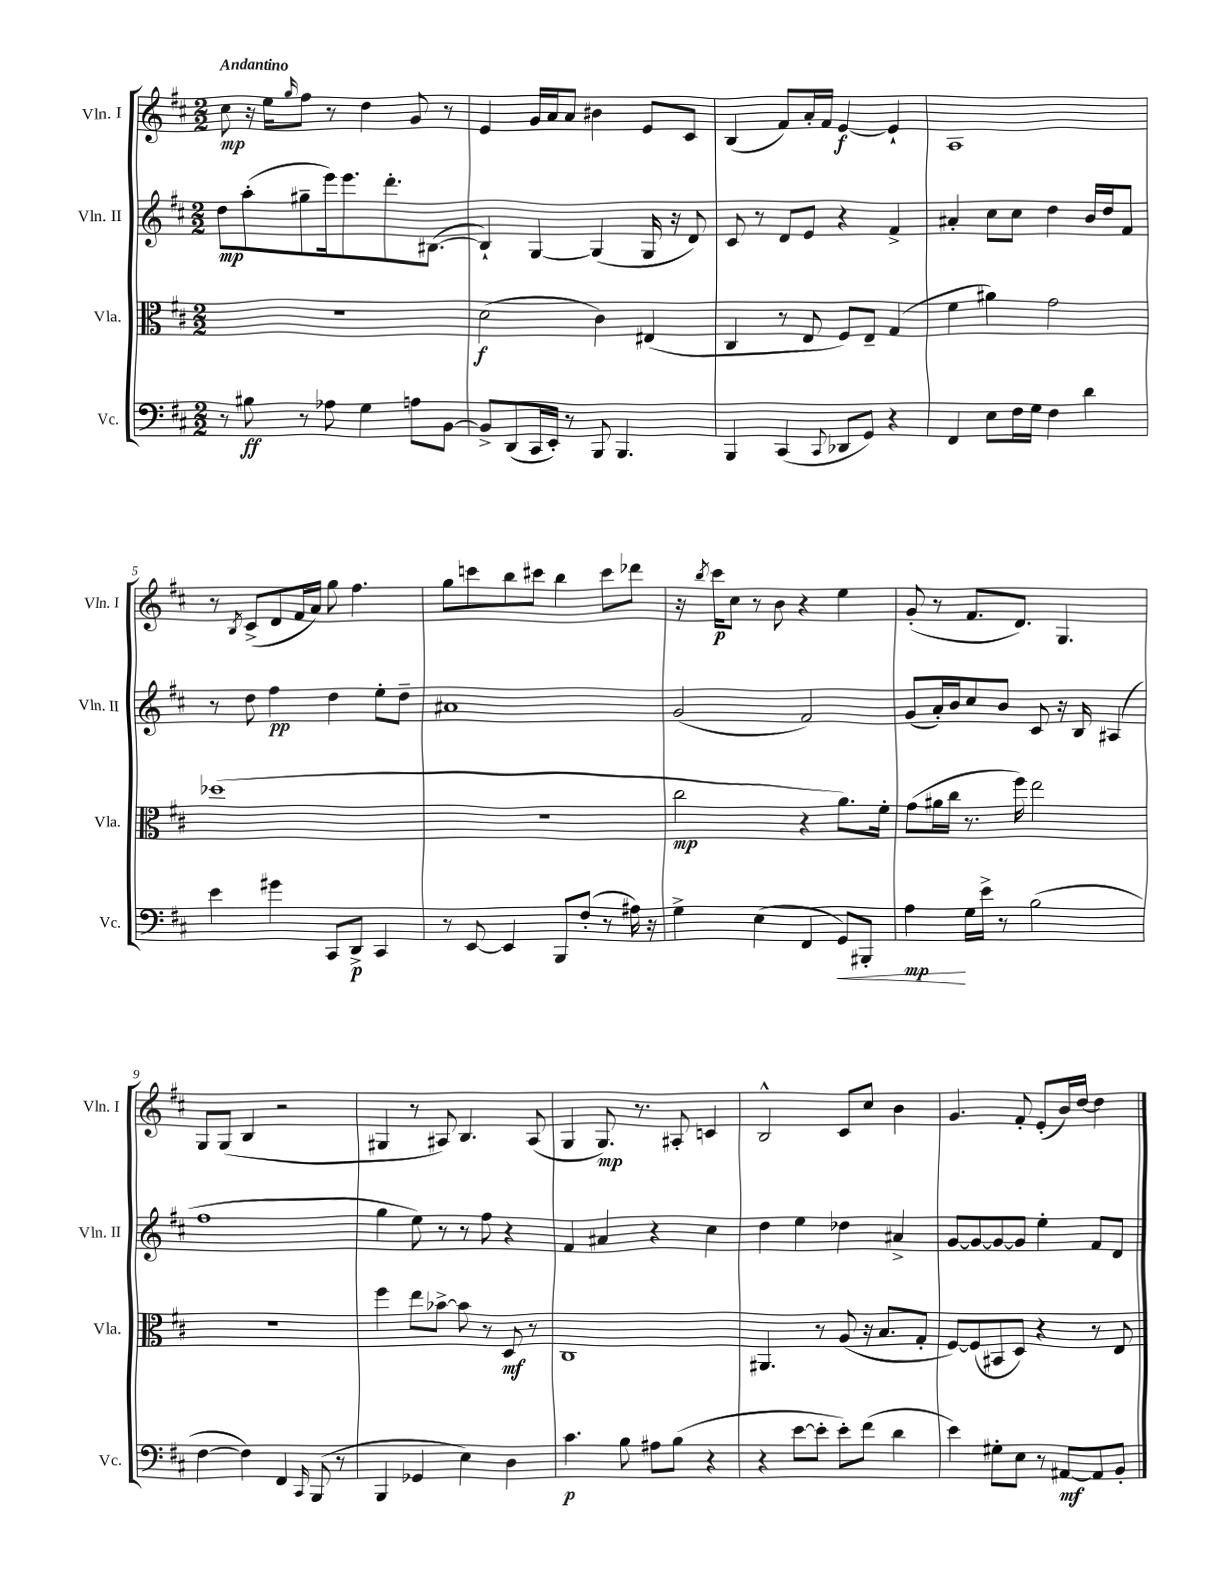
<<
\new StaffGroup <<
\new Staff = "s0" \with { instrumentName = "Vln. I" shortInstrumentName = "Vln. I" } {
    \clef treble \key d \major \numericTimeSignature \time 2/2 \tempo "Andantino"
    cis''8\mp r16 e''16 \grace { g''16 } fis''8 r8 d''4 g'8 r8 |
    e'4 g'16 a'16 a'8 bis'4 e'8 cis'8 |
    b4( fis'8) a'16-. fis'16 e'4~\f e'4-! |
    a1 |
    r8 \acciaccatura { b8 } cis'8->( d'8 fis'16 a'16) g''8 fis''4. |
    g''8 c'''8 b''8 cis'''8 b''4 cis'''8 des'''8 |
    r16 \acciaccatura { b''8 } cis'''16\p cis''8 r8 b'8 r4 e''4 |
    g'8-.( r8 fis'8. d'8.) g4. |
    g8 g8( b4 r2 |
    gis4 r8 ais8) b4. ais8( |
    g4 g8.\mp) r8. ais8-. c'4 |
    b2-^ cis'8 cis''8 b'4 |
    g'4. fis'8-. e'8-.( b'16) d''16~ d''4 \bar "|." |
}
\new Staff = "s1" \with { instrumentName = "Vln. II" shortInstrumentName = "Vln. II" } {
    \clef treble \key d \major \numericTimeSignature \time 2/2
    d''8\mp a''8-.( gis''8-- e'''16) e'''8. d'''8.-. bis8.~( |
    bis4-!) g4~ g4( g16 r16 d'8) |
    cis'8 r8 d'8 e'8 r4 fis'4-> |
    ais'4-. cis''8 cis''8 d''4 b'16 d''16 fis'8 |
    r8 d''8 fis''4\pp d''4 e''8-. d''8-- |
    ais'1 |
    g'2( fis'2) |
    g'8( a'16-.) b'16 cis''8 b'8 cis'8 r16 b16 ais4( |
    fis''1 |
    g''4 e''8) r8 r8 fis''8 r4 |
    fis'4 ais'4 r4 cis''4 |
    d''4 e''4 des''4 ais'4-> |
    g'8~ g'8~ g'8~ g'8 e''4-. fis'8 d'8 \bar "|." |
}
\new Staff = "s2" \with { instrumentName = "Vla." shortInstrumentName = "Vla." } {
    \clef alto \key d \major \numericTimeSignature \time 2/2
    R1 |
    d'2\f( cis'4) eis4( |
    cis4 r8 e8 fis8) e8-- g4( |
    fis'4 ais'4) g'2 |
    des''1( |
    R1 |
    cis''2\mp r4 a'8.) fis'16-. |
    g'8( ais'16 cis''16 r8. fis''16) e''2 |
    r1 |
    fis''4 e''8 bes'8~-> bes'8 r8 d8\mf r8 |
    cis1 |
    ais,4. r8 a8( r16 b8. g8-. |
    fis8~) fis8( bis,8 d8) r4 r8 e8 \bar "|." |
}
\new Staff = "s3" \with { instrumentName = "Vc." shortInstrumentName = "Vc." } {
    \clef bass \key d \major \numericTimeSignature \time 2/2
    r8 bis8\ff r8 aes8 g4 a8 b,8~ |
    b,8-> d,8( cis,16 e,16-.) r8 b,,8 b,,4. |
    b,,4 cis,4( \appoggiatura { cis,8 } des,8 g,8) r4 |
    fis,4 e8 fis16 g16 fis4 d'4 |
    e'4 gis'4 cis,8 d,8->\p cis,4 |
    r8 e,8~ e,4 b,,8 fis8-.( r8 ais16) r16 |
    g4-> e4( fis,4 g,8\<) bis,,8-. |
    a4\mp\! g16 e'16-> r8 b2( |
    fis4~ fis4) fis,4 \grace { cis,16 } b,,8( r8 |
    b,,4 ges,4 e4) d4 |
    cis'4.\p b8 ais8 b8( r4 |
    r4 e'8~ e'8-. e'8-.) fis'8( d'4 |
    e'4) gis8-. e8 r8 ais,8~\mf ais,8 b,8-. \bar "|." |
}
>>
>>
